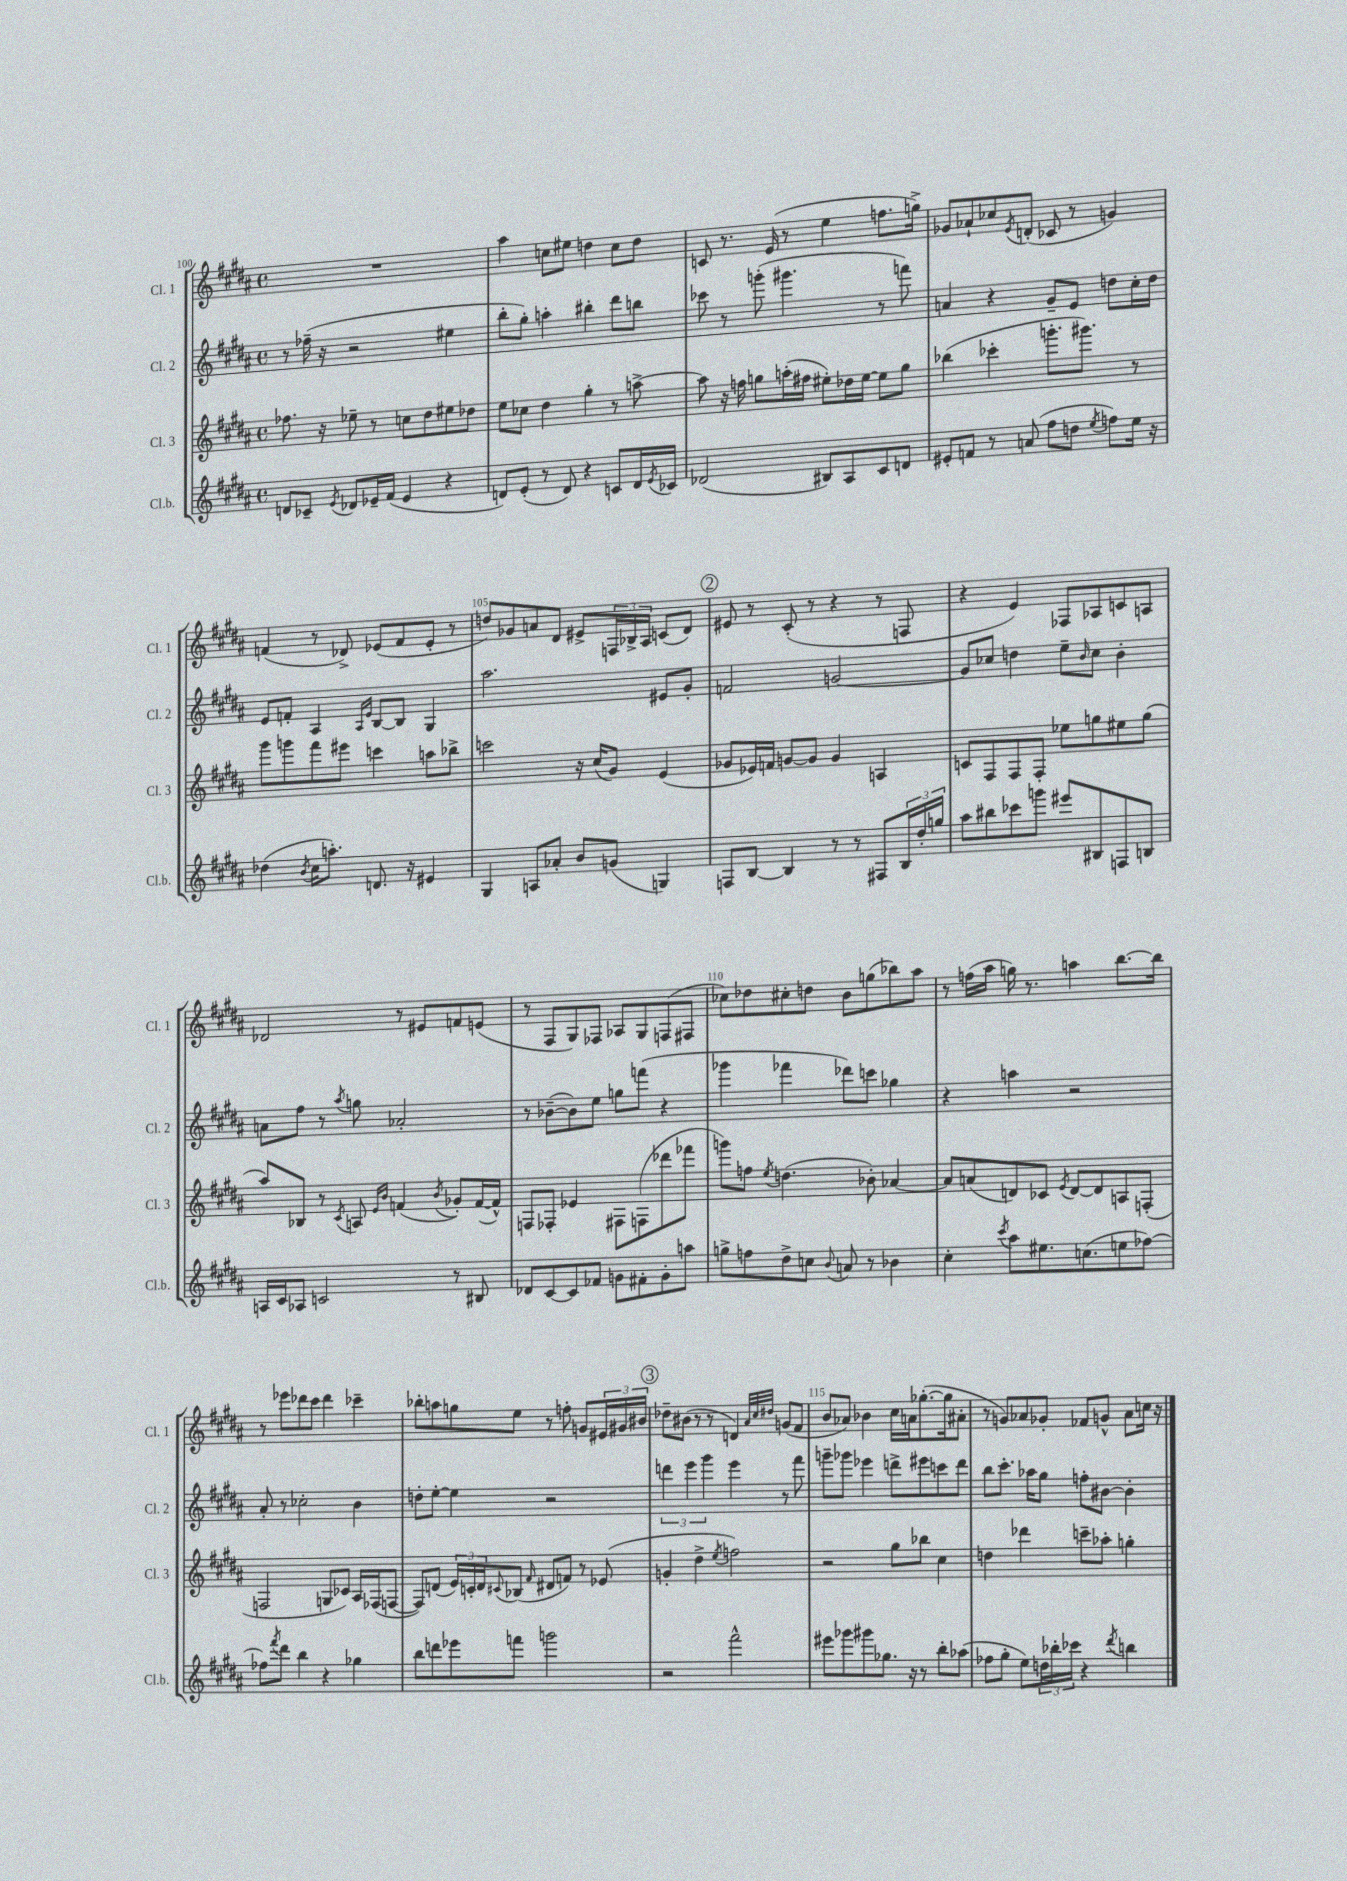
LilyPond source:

<<
\new StaffGroup <<
\new Staff = "s0" \with { instrumentName = "Cl. 1" shortInstrumentName = "Cl. 1" } {
    \clef treble \key b \major \defaultTimeSignature \time 4/4
    R1 |
    ais''4 c''8 eis''8 d''4 c''8 d''8 |
    c'8 r8. e'16( r8 e''4 f''8. g''16->) |
    ges'8 aes'8-! ces''8 \acciaccatura { e'8 } d'8-.( ces'8 r8 g'4) |
    f'4( r8 des'8->) ees'8( f'8 ees'8-. r8 |
    d''8) ges'8 a'8 dis'8 eis'8-> \tuplet 3/2 { f16 bes16-> ais16 } c'8( dis'8) |
    \mark \markup { \circle "2" } eis'8 r8 cis'8-.( r8 r4 r8 f8 |
    r4 e'4) fes8 aes8 c'8 a8 |
    des'2 r8 eis'8 f'8 e'8( |
    r8 fis8 gis8) fes8 aes8 gis8 f8( fis8 |
    ces''8) des''8 cis''8-. d''8 b'8 g''8( bes''8) ais''8 |
    r8 f''16( ais''16 g''16) r8. a''4 b''8.~ b''16 |
    r8 ees'''8 des'''8 cis'''8 des'''4 ces'''4-- |
    bes''8-. a''8 g''8 e''8 r8 f''8-. g'8 \tuplet 3/2 { eis'16 gis'16 bis'16 } |
    \mark \markup { \circle "3" } des''8-- bis'8( r8 r8 d'4) \grace { ais'32 cis''32 dis''32 } g'8( fis'8 |
    b'8 aes'8) bes'4 cis''16 a'16 ges''8.~-.( ges''16 ais'8-. |
    r8 g'8) aes'8 ges'8-. fes'8 g'8-^ aes'8 c''16 r16 \bar "|." |
}
\new Staff = "s1" \with { instrumentName = "Cl. 2" shortInstrumentName = "Cl. 2" } {
    \clef treble \key b \major \defaultTimeSignature \time 4/4
    r8 fes''16--( r16 r2 eis''4 |
    b''8-. gis''8-.) a''4-. bis''4-. dis'''8 b''8 |
    ces'''8 r8 g'''8-.( gis'''4. r8 f'''8) |
    a'4 r4 gis'8-- e'8 d''8 cis''16-. d''16 |
    e'8 f'8-. ais4 \grace { ais16 e'16 } b8~ b8 gis4 |
    ais''2. eis'8 gis'8-. |
    \mark \markup { \circle "2" } f'2 g'2~ |
    g'8 ces''8 d''4 e''8-- \grace { b'16 } ces''8 b'4-. |
    a'8 fis''8 r8 \acciaccatura { ais''8 } g''8 aes'2-. |
    r8 bes'8~--( bes'8) e''8 g''8 f'''8( r4 |
    ges'''4 fes'''4 des'''8) c'''8 ges''4 |
    r4 a''4 r2 |
    ais'8-. r8 ces''2-. b'4 |
    d''8-. e''8~-. e''4 r2 |
    \mark \markup { \circle "3" } \tuplet 3/2 { d'''4 e'''4 gis'''4 } e'''4 r8 fis'''8 |
    g'''8-- ges'''8 ees'''4 d'''8-> eis'''8 c'''8 d'''8 |
    b''8 cis'''8.-. aes''16 gis''8 f''8-. bis'8~ bis'4-. \bar "|." |
}
\new Staff = "s2" \with { instrumentName = "Cl. 3" shortInstrumentName = "Cl. 3" } {
    \clef treble \key b \major \defaultTimeSignature \time 4/4
    fes''8. r16 ees''8-- r8 c''8 dis''8 eis''8 des''8 |
    e''8 ces''8 dis''4 gis''4-. r8 a''8~-> |
    a''8 r16 f''16 g''8 a''16-.( fis''16 eis''8-.) des''16 eis''16~ eis''8 g''8 |
    bes''4( ces'''4-. g'''8.-. gis'''8.) r8 |
    gis'''8 g'''8 fis'''8 eis'''8 c'''4 a''8 bes''8-> |
    c'''2 r16 cis''16( gis'8) e'4( |
    \mark \markup { \circle "2" } ges'8 ees'16) f'16 g'8~ g'8 g'4 a4 |
    c'8 fis8 fis8 fis8-. ees''8 g''8 eis''8 g''8( |
    ais''8) bes8 r8 \acciaccatura { cis'8 } a8 \grace { e'16 b'16 } f'4( \acciaccatura { b'8 } ges'8-.) f'16~( f'16-^) |
    f8 fes8-. ees'4 fis8 f8( des'''8 fes'''8 |
    g'''8) f''8 \acciaccatura { e''8 } d''4.( bes'8-.) aes'4~ |
    aes'8 a'8( d'8) ces'8 \acciaccatura { e'8 } d'8~ d'8 a8 f8-.( |
    f2 g8 ces'8) ais16 fes16( f8~ |
    f8) d'8( \tuplet 3/2 { e'16) c'16-. d'16 } \appoggiatura { cis'8 } bes8( \grace { fis'16 } dis'8 f'8) r8 ees'8( |
    \mark \markup { \circle "3" } g'4-. dis''4-> \acciaccatura { e''8 } f''2) |
    r2 gis''8 bes''8 cis''4 |
    d''4 des'''4 c'''8-- aes''8-. g''4-. \bar "|." |
}
\new Staff = "s3" \with { instrumentName = "Cl.b." shortInstrumentName = "Cl.b." } {
    \clef treble \key b \major \defaultTimeSignature \time 4/4
    d'8 ces'8-- \acciaccatura { e'8 } des'8 ees'16-- fis'16( ees'4 r4 |
    d'8) e'8-.( r8 d'8) r4 c'8 d'16 \acciaccatura { e'8 } ces'16 |
    des'2( bis8) ais8 cis'8 d'8 |
    eis'8-. f'8 r8 a'8( fis''8 d''8 \acciaccatura { e''8 } f''8) e''16 r16 |
    des''4( \acciaccatura { b'8 } cis''16 a''8.-.) d'8. r16 eis'4 |
    gis4 a8 aes'8-. b'8 g'8( g4) |
    \mark \markup { \circle "2" } f8 b8~ b4 r8 r8 fis8 \tuplet 3/2 { b16 dis''16-. g''16 } |
    ais''8 bis''8 ces'''8 g'''8 eis'''8 bis8 f8 b8 |
    a16 cis'16 aes8 c'2 r8 bis8 |
    des'8 cis'8~ cis'8 fes'8 g'8 fis'8-. g'8-. a''8 |
    g''8-> f''8 dis''8-> c''8 \appoggiatura { b'8 } a'8 r8 bes'4 |
    cis''4-. \acciaccatura { cis'''8 } ais''8 eis''8. c''8.( e''8 fes''8~) |
    fes''8 \acciaccatura { fis'''8 } dis'''8 b''4 r4 ges''4 |
    b''8 d'''8 ees'''8 f'''8 g'''2 |
    \mark \markup { \circle "3" } r2 fis'''2-^ |
    eis'''8 ges'''8 gis'''8 ges''8. r16 r8 b''8-. aes''8( |
    fes''8 gis''8-. e''8) \tuplet 3/2 { d''16 bes''16-. ces'''16 } r4 \acciaccatura { dis'''8 } b''4 \bar "|." |
}
>>
>>
\layout { \context { \Score currentBarNumber = #100 \override BarNumber.break-visibility = ##(#f #t #t) barNumberVisibility = #(every-nth-bar-number-visible 5) } }
